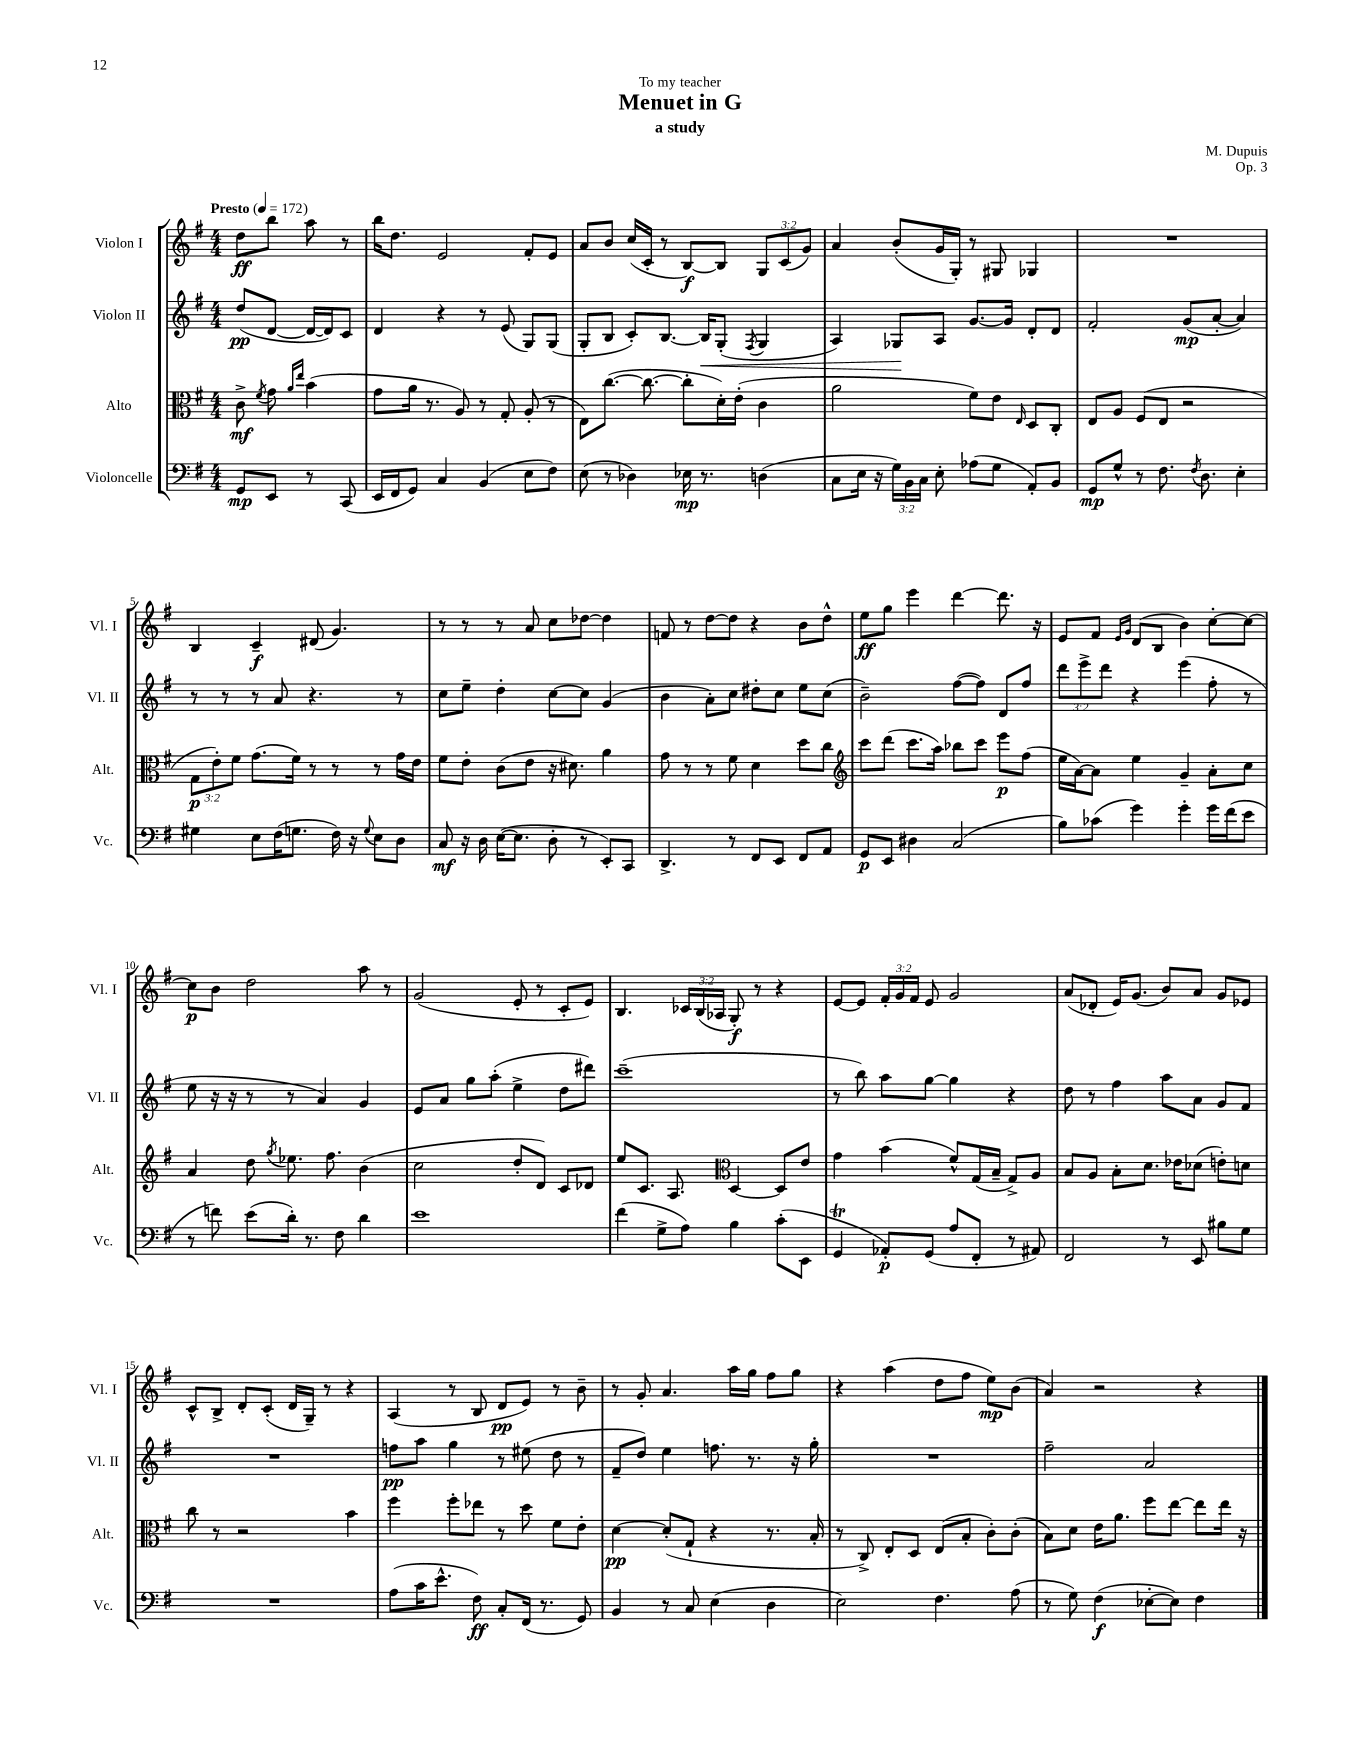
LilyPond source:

\header { title = "Menuet in G" composer = "M. Dupuis" subtitle = "a study" dedication = "To my teacher" opus = "Op. 3" }
<<
\new StaffGroup <<
\new Staff = "s0" \with { instrumentName = "Violon I" shortInstrumentName = "Vl. I" } {
    \clef treble \key g \major \numericTimeSignature \time 4/4 \override Staff.TupletNumber.text = #tuplet-number::calc-fraction-text \partial 2 \tempo "Presto" 4 = 172
    \autoBeamOff d''8[\ff b''8] a''8 r8 |
    b''16[ d''8.] e'2 fis'8[-. e'8] |
    a'8[ b'8] c''16[( c'16]-. r8 b8[~\f) b8] \tuplet 3/2 { g8[ c'8( g'8]) } |
    a'4 b'8[-.( g'16 g16]-.) r8 gis8 ges4 |
    R1 |
    b4 c'4--\f dis'8( g'4.) |
    r8 r8 r8 a'8 c''8[ des''8]~ des''4 |
    f'8 r8 d''8[~ d''8] r4 b'8[ d''8]-^ |
    e''8[\ff g''8] e'''4 d'''4~ d'''8. r16 |
    e'8[ fis'8] \grace { e'16[ g'16] } d'8[( b8] b'4) c''8[~-. c''8]~ |
    c''8[\p b'8] d''2 a''8 r8 |
    g'2( e'8-. r8 c'8[-. e'8]) |
    b4. \tuplet 3/2 { ces'16[ b16( aes16] } g8-.\f) r8 r4 |
    e'8[~ e'8] \tuplet 3/2 { fis'16[-. g'16 fis'16] } e'8 g'2 |
    a'8[( des'8]-. e'16[) g'8.]( b'8[) a'8] g'8[ ees'8] |
    c'8[-^ b8]-> d'8[-. c'8]-.( d'16[ g16]--) r8 r4 |
    a4( r8 b8 d'8[\pp e'8]) r8 b'8-- |
    r8 g'8-. a'4. a''16[ g''16] fis''8[ g''8] |
    r4 a''4( d''8[ fis''8] e''8[\mp) b'8]( |
    a'4) r2 r4 \bar "|." |
}
\new Staff = "s1" \with { instrumentName = "Violon II" shortInstrumentName = "Vl. II" } {
    \clef treble \key g \major \numericTimeSignature \time 4/4 \override Staff.TupletNumber.text = #tuplet-number::calc-fraction-text \partial 2
    \autoBeamOff d''8[\pp( d'8]~ d'16[~ d'16) c'8] |
    d'4 r4 r8 e'8( g8[) g8]( |
    g8[-. b8] c'8[-.) b8.]~ b16[\< g8]-.( \acciaccatura { fis8 } g4 |
    a4) ges8[\! a8] g'8.[~ g'16] d'8[-. d'8] |
    fis'2-. g'8[\mp( a'8]~-. a'4) |
    r8 r8 r8 a'8 r4. r8 |
    c''8[ e''8]-- d''4-. c''8[~ c''8] g'4( |
    b'4 a'8[-.) c''8] dis''8[-. c''8] e''8[ c''8]( |
    b'2--) fis''8[~( fis''8]) d'8[ fis''8] |
    \tuplet 3/2 { d'''8[ e'''8-> d'''8] } r4 e'''4( fis''8-. r8 |
    e''8 r16 r16 r8 r8 a'4) g'4 |
    e'8[ a'8] g''8[ a''8]-.( e''4-> d''8[ dis'''8]) |
    c'''1--( |
    r8 b''8) a''8[ g''8]~ g''4 r4 |
    d''8 r8 fis''4 a''8[ a'8] g'8[ fis'8] |
    R1 |
    f''8[\pp a''8] g''4 r8 eis''8( d''8 r8 |
    fis'8[-- d''8]) e''4 f''8. r8. r16 g''16-. |
    R1 |
    fis''2-- a'2 \bar "|." |
}
\new Staff = "s2" \with { instrumentName = "Alto" shortInstrumentName = "Alt." } {
    \clef alto \key g \major \numericTimeSignature \time 4/4 \override Staff.TupletNumber.text = #tuplet-number::calc-fraction-text \partial 2
    \autoBeamOff c'8->\mf \acciaccatura { fis'8 } g'8 \grace { a'16[ e''16] } b'4( |
    g'8[ a'16] r8. a8) r8 g8-. a8-.( r8 |
    e8[) c''8.]~( c''8.~ c''8[-. d'16-.) e'16]-.( c'4 |
    a'2 fis'8[) e'8] \grace { e16 } d8[ c8]-. |
    e8[ a8] fis8[( e8] r2 |
    \tuplet 3/2 { g8[\p e'8-.) fis'8] } g'8.[( fis'16]) r8 r8 r8 g'16[ e'16] |
    fis'8[ e'8]-. c'8[( e'8] r16 dis'8.) a'4 |
    g'8 r8 r8 fis'8 d'4 d''8[ c''8] |
    \clef treble c'''8[ d'''8]( c'''8.[ a''16]) bes''8[ c'''8] e'''8[\p fis''8]( |
    e''16[ a'16~) a'8] e''4 g'4-- a'8[-. c''8] |
    a'4 d''8 \acciaccatura { g''8 } ees''8. fis''8. b'4( |
    c''2 d''8[-. d'8]) c'8[ des'8] |
    e''8[ c'8.] a8. \clef alto d4~ d8[ e'8] |
    g'4 b'4( fis'8[-^) g16( b16]-- g8[->) a8] |
    b8[ a8] b8[-. d'8.] ees'16[ des'8]( e'8[-.) d'8] |
    c''8 r8 r2 b'4 |
    fis''4 fis''8[-. ees''8] r8 d''8 fis'8[ e'8]-. |
    d'4~\pp d'8[-.( g8]-! r4 r8. b16-. |
    r8 c8->) e8[-. d8] e8[( b8]-. c'8[-.) c'8]-.( |
    b8[) d'8] e'16[ a'8.] fis''8[ e''8]~ e''8[ e''16] r16 \bar "|." |
}
\new Staff = "s3" \with { instrumentName = "Violoncelle" shortInstrumentName = "Vc." } {
    \clef bass \key g \major \numericTimeSignature \time 4/4 \override Staff.TupletNumber.text = #tuplet-number::calc-fraction-text \partial 2
    \autoBeamOff g,8[\mp e,8] r8 c,8( |
    e,16[ fis,16 g,8]) c4 b,4( e8[ fis8]) |
    e8( r8 des4) ees16\mp r8. d4( |
    c8[ e16] r16 \tuplet 3/2 { g16[) b,16 c16] } e8-. aes8[( g8] a,8[-.) b,8] |
    g,8[\mp g8]-^ r8 fis8. \acciaccatura { fis8 } d8. e4-. |
    gis4 e8[ fis16( g8.] fis16) r16 \appoggiatura { g8 } e8[ d8] |
    c8\mf r16 d16 e16[~( e8.] d8-. r8 e,8[-.) c,8] |
    d,4.-> r8 fis,8[ e,8] fis,8[ a,8] |
    g,8[\p e,8] dis4 c2( |
    b8[) ces'8]( g'4) g'4-. g'16[ fis'16( e'8] |
    r8 f'8) e'8[( d'16]-.) r8. fis8 d'4 |
    e'1 |
    fis'4( g8[-> a8]) b4 c'8[-.( e,8] |
    g,4\trill aes,8[-.\p) g,8]( a8[ fis,8]-. r8 ais,8) |
    fis,2 r8 e,8 bis8[ g8] |
    R1 |
    a8[( c'16 e'8.]-^ fis8\ff) c8[-. fis,16]( r8. g,8) |
    b,4 r8 c8 e4( d4 |
    e2) fis4. a8( |
    r8 g8) fis4\f( ees8[~-. ees8]) fis4 \bar "|." |
}
>>
>>
